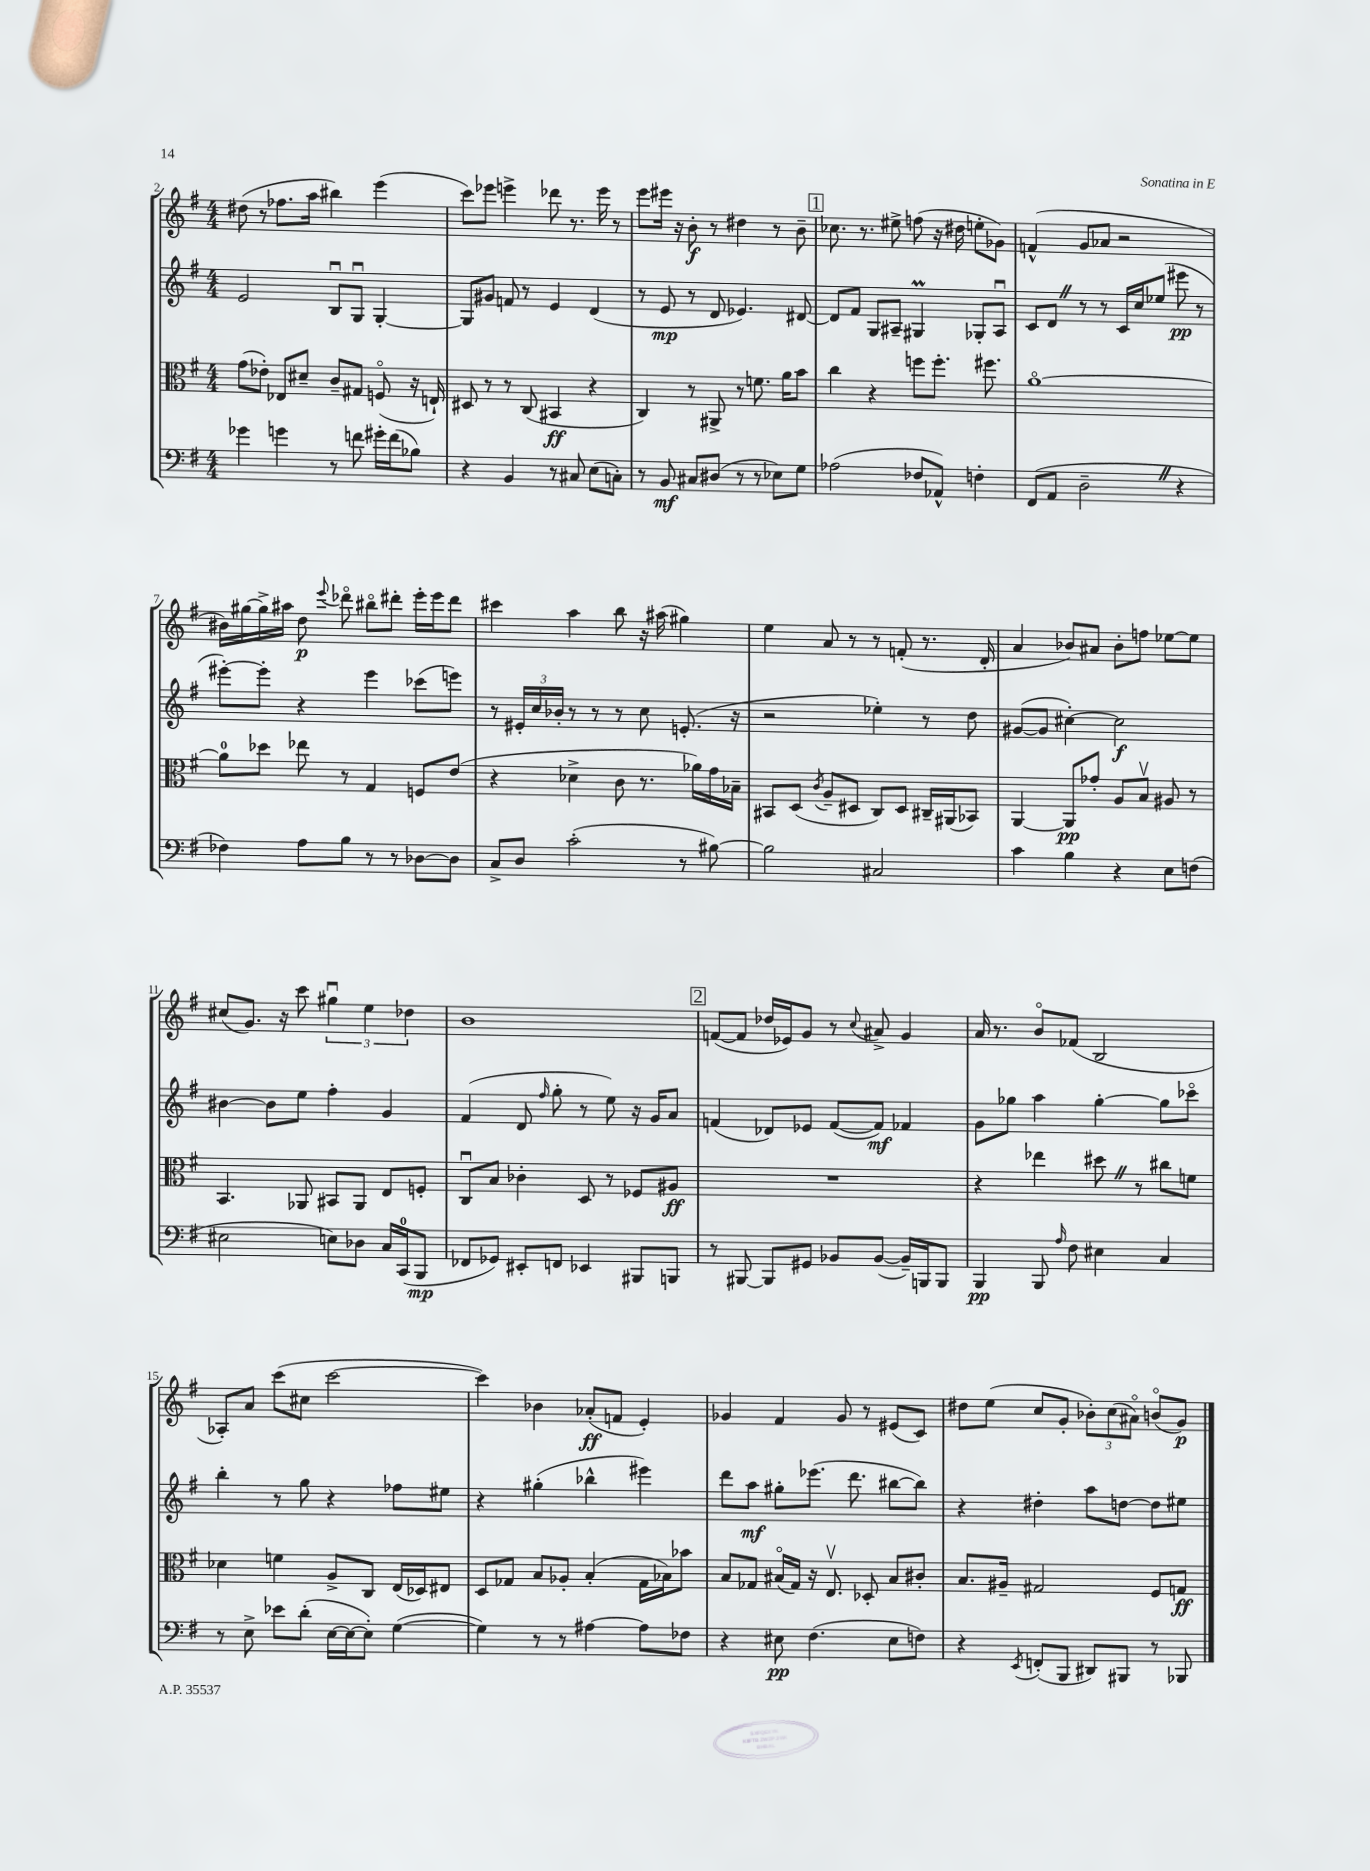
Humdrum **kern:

**kern	**dynam	**kern	**dynam	**kern	**dynam	**kern	**dynam
*part4	*part4	*part3	*part3	*part2	*part2	*part1	*part1
*staff4	*staff4	*staff3	*staff3	*staff2	*staff2	*staff1	*staff1
*clefF4	*	*clefC3	*	*clefG2	*	*clefG2	*
*k[f#]	*	*k[f#]	*	*k[f#]	*	*k[f#]	*
*M4/4	*	*M4/4	*	*M4/4	*	*M4/4	*
=2	=2	=2	=2	=2	=2	=2	=2
4g-X\	.	(8g\L	.	2e/	.	(8dd#X\	.
.	.	8e-X'\J)	.	.	.	8r	.
4gn\	.	8E-X/L	.	.	.	8.ff-X\L	.
.	.	8d#X~/J	.	.	.	.	.
.	.	.	.	.	.	16aa\Jk	.
8r	.	8c~/L	.	8Bu/L	.	4bb#X\)	.
8fn\	.	8G#X/J	.	8Gu/J	.	.	.
16g#X'\LL	.	(8Fn/	.	[4G'/	.	(4eee\	.
(16f\J	.	.	.	.	.	.	.
8B-X\J)	.	16r	.	.	.	.	.
.	.	16En`/)	.	.	.	.	.
=3	=3	=3	=3	=3	=3	=3	=3
4r	.	8D#X/	.	8G/L]	.	8ccc\L)	.
.	.	8r	.	8g#X/J	.	8eee-X\J	.
4BB/	.	8r	.	8fn/	.	4eeen^\	.
.	.	(8C/	.	8r	.	.	.
8r	.	4BB#X/	ff	4e/	.	8ddd-X\	.
8C#X/	.	.	.	.	.	8.r	.
(8E\L	.	4r	.	(4d/	.	.	.
.	.	.	.	.	.	16eee\	.
8Cn'\J)	.	.	.	.	.	8r	.
=4	=4	=4	=4	=4	=4	=4	=4
8r	.	4C/)	.	8r	.	8eee\L	.
8BB/	mf	.	.	8e/	mp	16eee#X\Jk	.
.	.	.	.	.	.	16r	.
8C#X/L	.	8r	.	8r	.	8b'\	f
(8D#X/J	.	8AA#X^/	.	8d/	.	8r	.
8r	.	8r	.	4.e-X/)	.	4dd#X\	.
8r	.	8.fn\	.	.	.	.	.
8E-X\L)	.	.	.	.	.	8r	.
.	.	16a\KL	.	.	.	.	.
8G\J	.	8b\J	.	[8d#X/	.	8b~\	.
!!LO:REH:place=s1:t=1
=5	=5	=5	=5	=5	=5	=5	=5
(2A-X\	.	4cc\	.	8d#/L]	.	8.cc-X\	.
.	.	.	.	8f#/J	.	.	.
.	.	.	.	.	.	8.r	.
.	.	4r	.	8G/L	.	.	.
.	.	.	.	8A#X~/J	.	8ee#X^\	.
8F-X/L	.	8ffn\L	.	4G#Xm/	.	(8ffn\	.
8AA-X^^/J)	.	8.ff'\J	.	.	.	16r	.
.	.	.	.	.	.	16dd#X\	.
4Fn'\	.	.	.	8G-X'/L	.	8een'\L	.
.	.	8.ff#X\	.	.	.	.	.
.	.	.	.	8A#u/J	.	8g-X\J)	.
=6	=6	=6	=6	=6	=6	=6	=6
(8FF#/L	.	[1a	.	8c/L	.	(4fn^^/	.
8AA/J	.	.	.	8dZ/J	.	.	.
2D~Z\	.	.	.	8r	.	8g/L	.
.	.	.	.	8r	.	8a-X/J	.
.	.	.	.	16c/LL	.	2r	.
.	.	.	.	16cc/J	.	.	.
.	.	.	.	(8ee-X/J	.	.	.
4r	.	.	.	8eee#X\	pp	.	.
.	.	.	.	8r	.	.	.
!!LO:LB:g=z
=7	=7	=7	=7	=7	=7	=7	=7
4F-X\)	.	8a\L]	.	[8eee#X'\L)	.	16b#X\LL)	.
.	.	.	.	.	.	[16gg#X\	.
.	.	8dd-X\J	.	8eee#'\J]	.	16gg#^\]	.
.	.	.	.	.	.	16aa#X\JJ	.
8A\L	.	8ee-X\	.	4r	.	8dd\	p
.	.	.	.	.	.	8qqeee/	.
8B\J	.	8r	.	.	.	8ddd-X\	.
8r	.	4G/	.	4eee#\	.	8bb#X\L	.
8r	.	.	.	.	.	8ddd#X'\J	.
[8D-X\L	.	8Fn/L	.	(8ccc-X\L	.	16eee'\LL	.
.	.	.	.	.	.	16eee\J	.
8D-\J]	.	(8e/J	.	8eeen\J)	.	8ddd#\J	.
=8	=8	=8	=8	=8	=8	=8	=8
8C^/L	.	4r	.	8r	.	4ccc#X\	.
8D/J	.	.	.	24e#X'/LL	.	.	.
.	.	.	.	24cc/	.	.	.
.	.	.	.	24b-X'/JJ	.	.	.
(2c'\	.	4d-X^\	.	8r	.	4aa\	.
.	.	.	.	8r	.	.	.
.	.	8c\	.	8r	.	8bb\	.
.	.	8.r	.	8cc\	.	16r	.
.	.	.	.	.	.	(16aa#X\	.
8r	.	.	.	(8.en'/	.	4gg#X\)	.
.	.	16a-X\LL)	.	.	.	.	.
[8B#X\)	.	16g\	.	.	.	.	.
.	.	16B-X~\JJ	.	16r	.	.	.
=9	=9	=9	=9	=9	=9	=9	=9
2B#\]	.	8BB#X/L	.	2r	.	4ee\	.
.	.	(8D/J	.	.	.	.	.
.	.	8qc/	.	.	.	.	.
.	.	8A~/L	.	.	.	8a/	.
.	.	8D#X/J	.	.	.	8r	.
2C#X/	.	8C/L)	.	4ee-X'\)	.	8r	.
.	.	8D#/J	.	.	.	(8fn'/	.
.	.	16C#X~/LL	.	8r	.	8.r	.
.	.	(16AA#X/J	.	.	.	.	.
.	.	8BB-X/J)	.	8dd\	.	.	.
.	.	.	.	.	.	16d'/	.
=10	=10	=10	=10	=10	=10	=10	=10
4c\	.	[4AA/	.	([8g#X/L	.	4a/	.
.	.	.	.	8g#/J]	.	.	.
4B\	.	8AA/L]	pp	[4cc#X'\)	.	8b-X/L)	.
.	.	8g-X'/J	.	.	.	8a#X/J	.
4r	.	8A/L	.	2cc#\]	f	8b-'\L	.
.	.	8Bv/J	.	.	.	8ffn\J	.
8E\L	.	8A#X/	.	.	.	[8ee-X\L	.
(8Fn\J	.	8r	.	.	.	8ee-\J]	.
!!LO:LB:g=z
=11	=11	=11	=11	=11	=11	=11	=11
2E#X\	.	4.BB/	.	[4b#X\	.	(8cc#X/L	.
.	.	.	.	.	.	8.g/J)	.
.	.	.	.	8b#\L]	.	.	.
.	.	.	.	.	.	16r	.
.	.	8AA-X/	.	8ee\J	.	8ccc\	.
8En\L)	.	8BB#X/L	.	4ff#'\	.	6gg#Xu\	.
8D-X\J	.	8AA-/J	.	.	.	.	.
.	.	.	.	.	.	6ee\	.
16C/LL	.	8E/L	.	4g/	.	.	.
(16CC/J	.	.	.	.	.	.	.
.	.	.	.	.	.	6dd-X\	.
8BBB/J	mp	8Fn'/J	.	.	.	.	.
=12	=12	=12	=12	=12	=12	=12	=12
8FF-X/L	.	8Cu/L	.	(4f#/	.	1b	.
8GG-X/J)	.	8B/J	.	.	.	.	.
8EE#X'/L	.	4c-X'\	.	8d/	.	.	.
.	.	.	.	16qqff#/	.	.	.
8FFn/J	.	.	.	8gg'\	.	.	.
4EE-X/	.	8D/	.	8r	.	.	.
.	.	8r	.	8ee\)	.	.	.
8BBB#X/L	.	8F-X/L	.	16r	.	.	.
.	.	.	.	16g/KL	.	.	.
8BBBn/J	.	8A#X/J	ff	8a/J	.	.	.
!!LO:REH:place=s1:t=2
=13	=13	=13	=13	=13	=13	=13	=13
8r	.	1r	.	(4fn/	.	([8fn/L	.
[8BBB#X/	.	.	.	.	.	8f/J]	.
8BBB#/L]	.	.	.	8d-X/L)	.	16dd-X/LL	.
.	.	.	.	.	.	16e-X/J)	.
8GG#X/J	.	.	.	8e-X/J	.	8g/J	.
8BB-X/L	.	.	.	([8f/L	.	8r	.
.	.	.	.	.	.	8qqcc/	.
([8BB-/J	.	.	.	8f/J])	mf	8a#X^/	.
16BB-~/LL])	.	.	.	4f-X/	.	4g/	.
16BBBn/J	.	.	.	.	.	.	.
8BBB/J	.	.	.	.	.	.	.
=14	=14	=14	=14	=14	=14	=14	=14
4BBB/	pp	4r	.	8g\L	.	16a/	.
.	.	.	.	.	.	8.r	.
.	.	.	.	8gg-X\J	.	.	.
8BBB/	.	4ee-X\	.	4aa\	.	8b/L	.
16qqA/	.	.	.	.	.	.	.
8F#\	.	.	.	.	.	(8f-X/J	.
4E#X\	.	8dd#XZ\	.	[4gg-'\	.	2B/	.
.	.	8r	.	.	.	.	.
4C/	.	8cc#X\L	.	8gg-\L]	.	.	.
.	.	8fn\J	.	8ccc-X\J	.	.	.
!!LO:LB:g=z
=15	=15	=15	=15	=15	=15	=15	=15
8r	.	4d-X\	.	4bb'\	.	8A-X'/L)	.
8E^\	.	.	.	.	.	8a/J	.
8e-X\L	.	4fn\	.	8r	.	(8ccc\L	.
(8d'\J	.	.	.	8gg\	.	8cc#X\J	.
[16E\LL	.	8A^/L	.	4r	.	[2ccc\	.
16E\J_	.	.	.	.	.	.	.
8E'\J])	.	8C/J	.	.	.	.	.
([4G\	.	(16E/LL	.	8ff-X\L	.	.	.
.	.	16D-X/J)	.	.	.	.	.
.	.	8E#X/J	.	8ee#X\J	.	.	.
=16	=16	=16	=16	=16	=16	=16	=16
4G\])	.	8D/L	.	4r	.	4ccc\])	.
.	.	8G-X/J	.	.	.	.	.
8r	.	8B/L	.	(4gg#X'\	.	4b-X\	.
8r	.	8A-X'/J	.	.	.	.	.
[4A#X\	.	(4B'/	.	4bb-X^^\	.	(8a-X'/L	ff
.	.	.	.	.	.	8fn/J	.
8A#\L]	.	16G-\LL	.	4eee#X\)	.	4e'/)	.
.	.	16B-X\J)	.	.	.	.	.
8F-X\J	.	8b-X\J	.	.	.	.	.
=17	=17	=17	=17	=17	=17	=17	=17
4r	.	8B/L	.	8ddd\L	.	4g-X/	.
.	.	8G-X/J	.	8aa\J	mf	.	.
8E#X\	pp	(16B#X/LL	.	8gg#X'\L	.	4f#/	.
.	.	16G-/JJ)	.	.	.	.	.
(4.F#\	.	16r	.	(8.eee-X\J	.	.	.
.	.	8.Ev/	.	.	.	.	.
.	.	.	.	.	.	8g-/	.
.	.	.	.	8.ddd\	.	.	.
.	.	8D-X'/	.	.	.	8r	.
8E#\L	.	8B#/L	.	[8bb#X\L	.	(8e#X/L	.
8Fn\J)	.	8c#X'/J	.	8bb#\J])	.	8c/J)	.
=18	=18	=18	=18	=18	=18	=18	=18
4r	.	8.B/L	.	4r	.	8dd#X\L	.
.	.	.	.	.	.	(8ee\J	.
.	.	16A#X~/Jk	.	.	.	.	.
8qEE/	.	.	.	.	.	.	.
(8FFn'/L	.	2G#X/	.	4dd#X'\	.	8cc/L	.
8BBB/J	.	.	.	.	.	8g'/J	.
8DD#X/L)	.	.	.	8aa\L	.	12b-X'\L)	.
.	.	.	.	.	.	(12cc\	.
8BBB#X/J	.	.	.	[8ddn\J	.	.	.
.	.	.	.	.	.	12a#X\J)	.
8r	.	8F#/L	.	8dd\L]	.	(8bn/L	.
8BBB-X/	.	8Gn/J	ff	8ee#X\J	.	8g/J)	p
==	==	==	==	==	==	==	==
*-	*-	*-	*-	*-	*-	*-	*-
